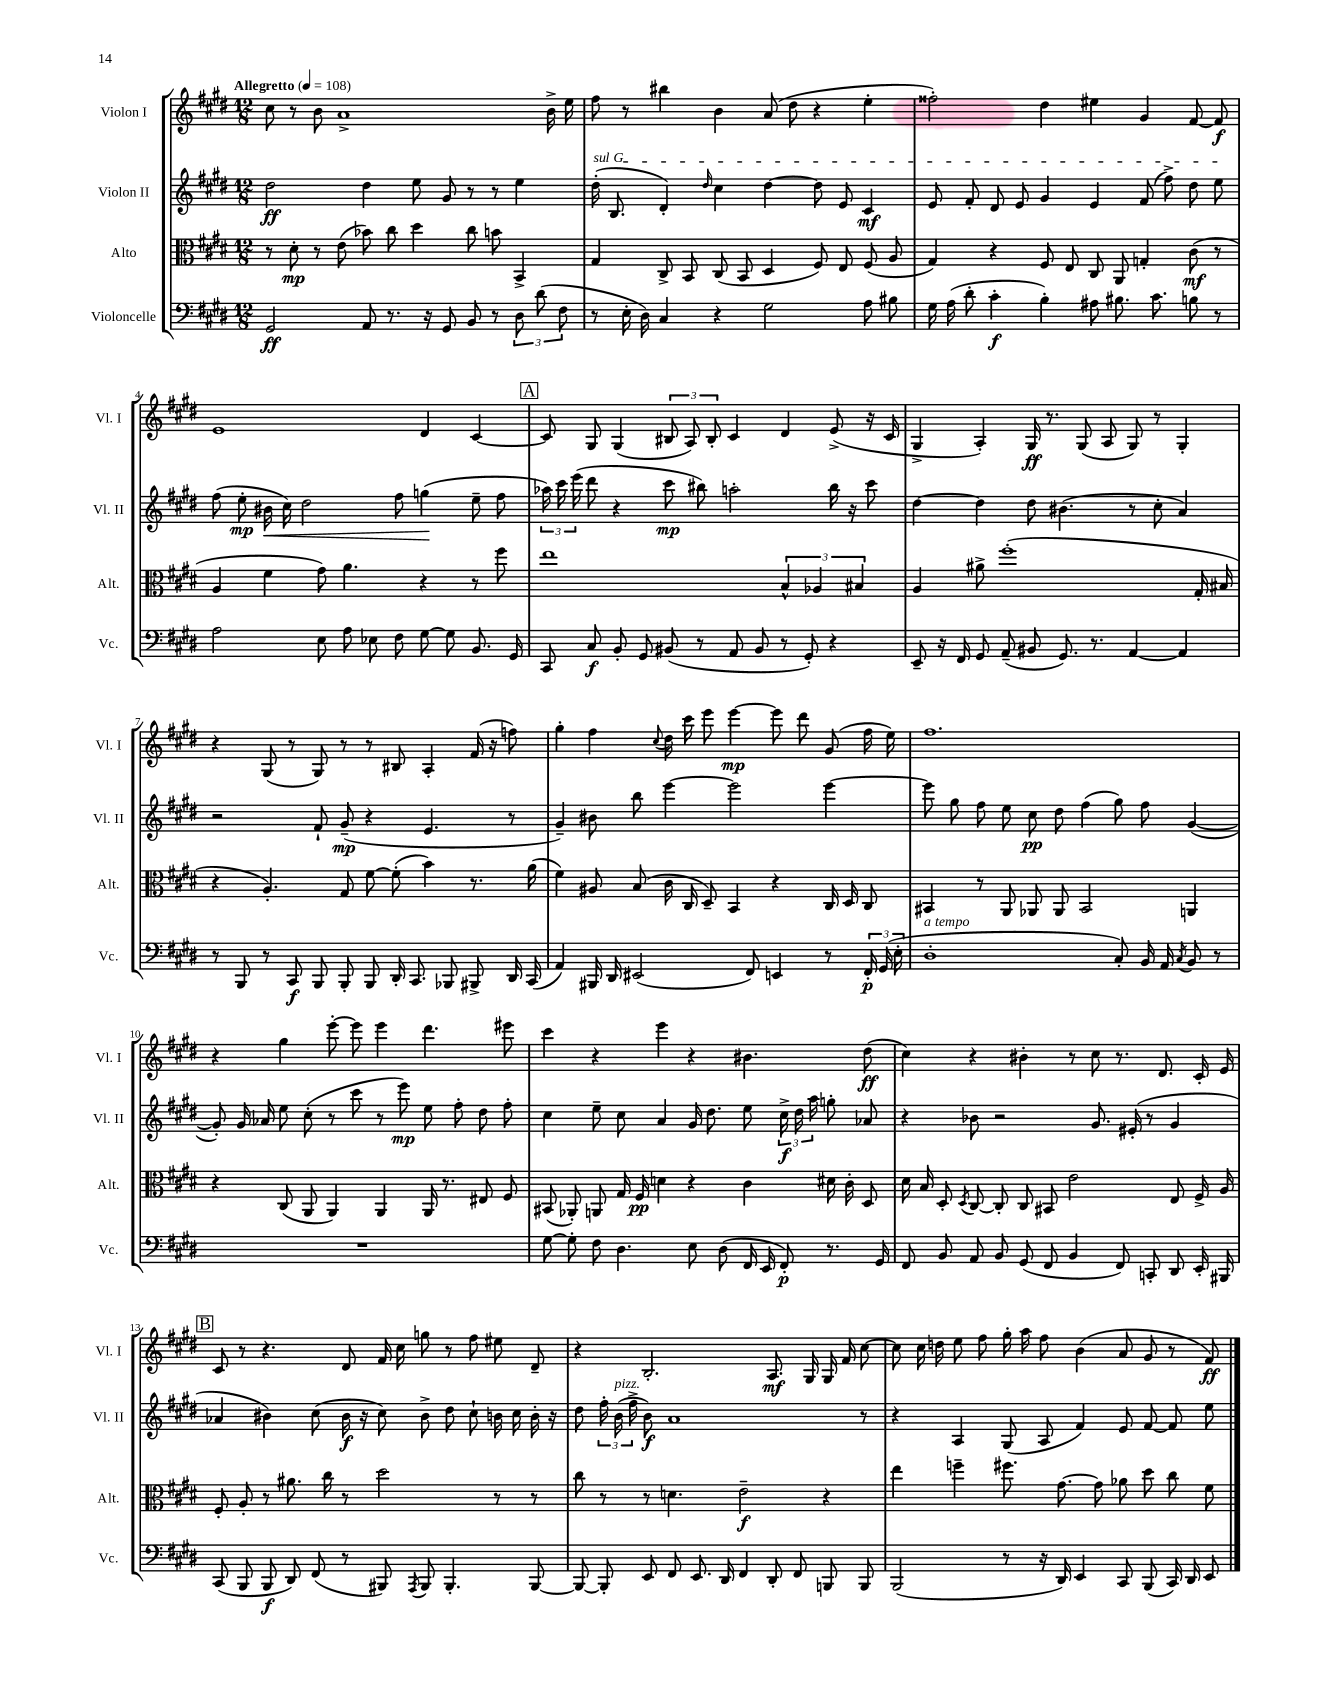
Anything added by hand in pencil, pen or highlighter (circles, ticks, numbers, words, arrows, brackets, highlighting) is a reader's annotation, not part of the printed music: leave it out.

**kern	**kern	**kern	**kern
*staff4	*staff3	*staff2	*staff1
*clefF4	*clefC3	*clefG2	*clefG2
*k[f#c#g#d#]	*k[f#c#g#d#]	*k[f#c#g#d#]	*k[f#c#g#d#]
*M12/8	*M12/8	*M12/8	*M12/8
*MM108	*MM108	*MM108	*MM108
2GG#	8r	2dd#	8cc#
.	8d#'	.	8r
.	8r	.	8b
.	(8e	.	1a^
8AA	8b-)	4dd#	.
8.r	8cc#	.	.
.	4dd#	8ee	.
16r	.	.	.
8GG#	.	8g#	.
8BB	8cc#	8r	.
8r	8b	8r	.
12D#	4BB^	4ee	.
(12d#	.	.	.
.	.	.	16b^
12F#	.	.	.
.	.	.	16ee
=	=	=	=
8r	4G#	(16dd#'	8ff#
.	.	8.B	.
16E'	.	.	8r
16D#)	.	.	.
4C#	8C#^	4d#')	4bb#
.	8BB	.	.
.	.	16qqdd#	.
4r	(8C#	4cc#	4b
.	8BB	.	.
2G#	4D#	[4dd#	(8a
.	.	.	8dd#
.	8F#)	8dd#]	4r
.	8E	8e	.
8A	(8F#	4c#	4ee'
8B#	8A	.	.
=	=	=	=
16G#	4G#)	8e	2ff##')
(16A	.	.	.
8d#'	.	8f#'	.
4c#'	4r	8d#	.
.	.	8e	.
4B')	8F#	4g#	4dd#
.	8E	.	.
8A#	8C#	4e	4ee#
8.B#	8AA	.	.
.	4G'	(8f#	4g#
8.c#	.	.	.
.	.	8ff#^)	.
8B	(8c#	8dd#	[8f#
8r	8r	8ee	8f#]
=	=	=	=
2A	4A	(8ff#	1e
.	.	8ee'	.
.	4f#	16b#	.
.	.	16cc#)	.
.	.	2dd#	.
8E	8g#)	.	.
8A	4.a	.	.
8E-	.	.	.
8F#	.	8ff#	.
[8G#	4r	(4gg	4d#
8G#]	.	.	.
8.BB	8r	8ee~	[4c#
.	8ff#	8ff#	.
16GG#	.	.	.
=	=	=	=
8CC#	1ee	24aa-)	8c#]
.	.	24ccc#	.
.	.	(24eee	.
8C#	.	8ddd#	8G#
8BB'	.	4r	(4G#
8GG#	.	.	.
(8BB#	.	8ccc#	12B#
.	.	.	12A)
8r	.	8bb#)	.
.	.	.	12B#'
8AA	.	2aa'	4c#
8BB#	.	.	.
8r	6B^^	.	4d#
8GG#')	.	.	.
.	6A-	.	.
4r	.	16bb#	(8e^
.	.	16r	.
.	6B#	.	.
.	.	8ccc#	16r
.	.	.	16c#
=	=	=	=
8EE~	4A	[4dd#	4G#^
16r	.	.	.
16FF#	.	.	.
8GG#	8a#^	4dd#]	4A')
(8AA~	(1ff#'	.	.
8BB#	.	8dd#	16G#
.	.	.	8.r
8.GG#)	.	(4.b#	.
.	.	.	(8G#
8.r	.	.	.
.	.	.	8A
[4AA	.	8r	8G#)
.	.	8cc#'	8r
4AA]	.	4a)	4G#'
.	16G#'	.	.
.	16B#	.	.
=	=	=	=
8r	4r	2r	4r
8BBB	.	.	.
8r	4.A')	.	(8G#
8CC#	.	.	8r
8BBB	.	8f#`	8G#)
8BBB'	8G#	(8g#~	8r
8BBB	[8f#	4r	8r
16DD#'	(8f#']	.	8B#
8.CC#	.	.	.
.	4b)	4.e	4A'
8BBB-	.	.	.
8BBB#^	8.r	.	(16f#
.	.	.	16r
16DD#	.	8r	8ff)
(16CC#	(16a	.	.
=	=	=	=
4AA)	4f#)	4g#~)	4gg#'
16BBB#	8A#	8b#	4ff#
16DD#	.	.	.
(2EE#	(8B	8bb	.
.	.	.	8qqcc#
.	16c#	[4eee	16dd#
.	16C#	.	16ccc#
.	8D#~)	.	8eee
.	4BB	2eee]	[4eee
8FF#)	.	.	.
4EE	4r	.	8eee]
.	.	.	8ddd#
8r	16C#	[4eee	(8g#
.	16D#	.	.
24FF#'	8C#	.	16ff#
(24GG#	.	.	.
.	.	.	16ee)
24E'	.	.	.
=	=	=	=
1D#'	4BB#	8eee]	1.ff#
.	.	8gg#	.
.	8r	8ff#	.
.	8AA	8ee	.
.	8AA-	8cc#	.
.	8AA-	8dd#	.
.	2BB#	(4ff#	.
8C#')	.	8gg#)	.
16BB	.	8ff#	.
16AA	.	.	.
8qC#	.	.	.
8BB	4AA	([4g#	.
8r	.	.	.
=	=	=	=
1.r	4r	8g#'])	4r
.	.	16g#	.
.	.	16a-	.
.	(8C#	8ee	4gg#
.	8AA	(8cc#'	.
.	4AA)	8r	[8eee'
.	.	8ccc#	8eee]
.	4AA	8r	4eee
.	.	8eee)	.
.	16AA	8ee	4.ddd#
.	8.r	.	.
.	.	8ff#'	.
.	8E#	8dd#	.
.	8F#	8ff#'	8eee#
=	=	=	=
[8G#	(8BB#	4cc#	4ccc#
8G#']	8AA-')	.	.
8F#	8AA	8ee~	4r
4.D#	16G#	8cc#	.
.	16F#	.	.
.	4d	4a	4eee
8E	4r	16g#	4r
.	.	8.dd#	.
(8D#	.	.	.
16FF#	4c#	8ee	4.b#
16EE	.	.	.
8FF#')	.	24cc#^	.
.	.	24dd#	.
.	.	24aa	.
8.r	16d#	8gg'	.
.	16c#'	.	.
.	8D#	8a-	(8dd#
16GG#	.	.	.
=	=	=	=
8FF#	16d#	4r	4cc#)
.	16B	.	.
8BB	8D#'	.	.
.	8qD#	.	.
8AA	[8C#	8b-	4r
8BB	8C#']	2r	.
(8GG#	8C#	.	4b#'
8FF#	8BB#	.	.
4BB	2e	.	8r
.	.	8.g#	8cc#
8FF#)	.	.	8.r
.	.	(16e#'	.
8CC'	.	8r	.
.	.	.	8.d#
8DD#	8E	4g#	.
16EE'	16F#^	.	16c#'
16BBB#	16A	.	16e
=	=	=	=
(8CC#	8F#'	4a-	8c#
8BBB	8A'	.	8r
8BBB	8r	4b#)	4.r
8DD#)	8.a#	.	.
(8FF#	.	(8cc#	.
.	16cc#	.	.
8r	8r	16b#	8d#
.	.	16r	.
8BBB#)	2dd#	8cc#)	16f#
.	.	.	16cc#
8qAAA	.	.	.
8BBB#	.	8b#^	8gg
4.BBB#'	.	8dd#	8r
.	.	8cc#`	8ff#
.	8r	16b	8ee#
.	.	16cc#	.
[8BBB#	8r	16b'	8d#~
.	.	16r	.
=	=	=	=
8BBB#_	8cc#	8dd#	4r
8BBB#']	8r	24ff#'	.
.	.	(24b	.
.	.	24ff#^	.
8EE	8r	8b)	2.B'
8FF#	4.d	1a	.
8.EE	.	.	.
16DD#	.	.	.
4FF#	2e~	.	.
8DD#'	.	.	8.A
8FF#	.	.	.
.	.	.	16G#
8BBB	4r	.	16G#
.	.	.	16f#
8BBB	.	8r	[8cc#
=	=	=	=
(2BBB	4ee	4r	8cc#]
.	.	.	16cc#
.	.	.	16dd
.	4ff~	4A	8ee
.	.	.	8ff#
8r	8.ff#	(8G#	16gg#'
.	.	.	16aa
16r	.	8A	8ff#
16DD#)	[8.g#	.	.
4EE	.	4f#)	(4b
.	8g#]	.	.
8CC#	8a-	8e	8a
(8BBB	8dd#	[8f#	8g#
16CC#)	8cc#	8f#]	8r
16DD#	.	.	.
8EE	8f#	8ee	8f#)
==	==	==	==
*-	*-	*-	*-
